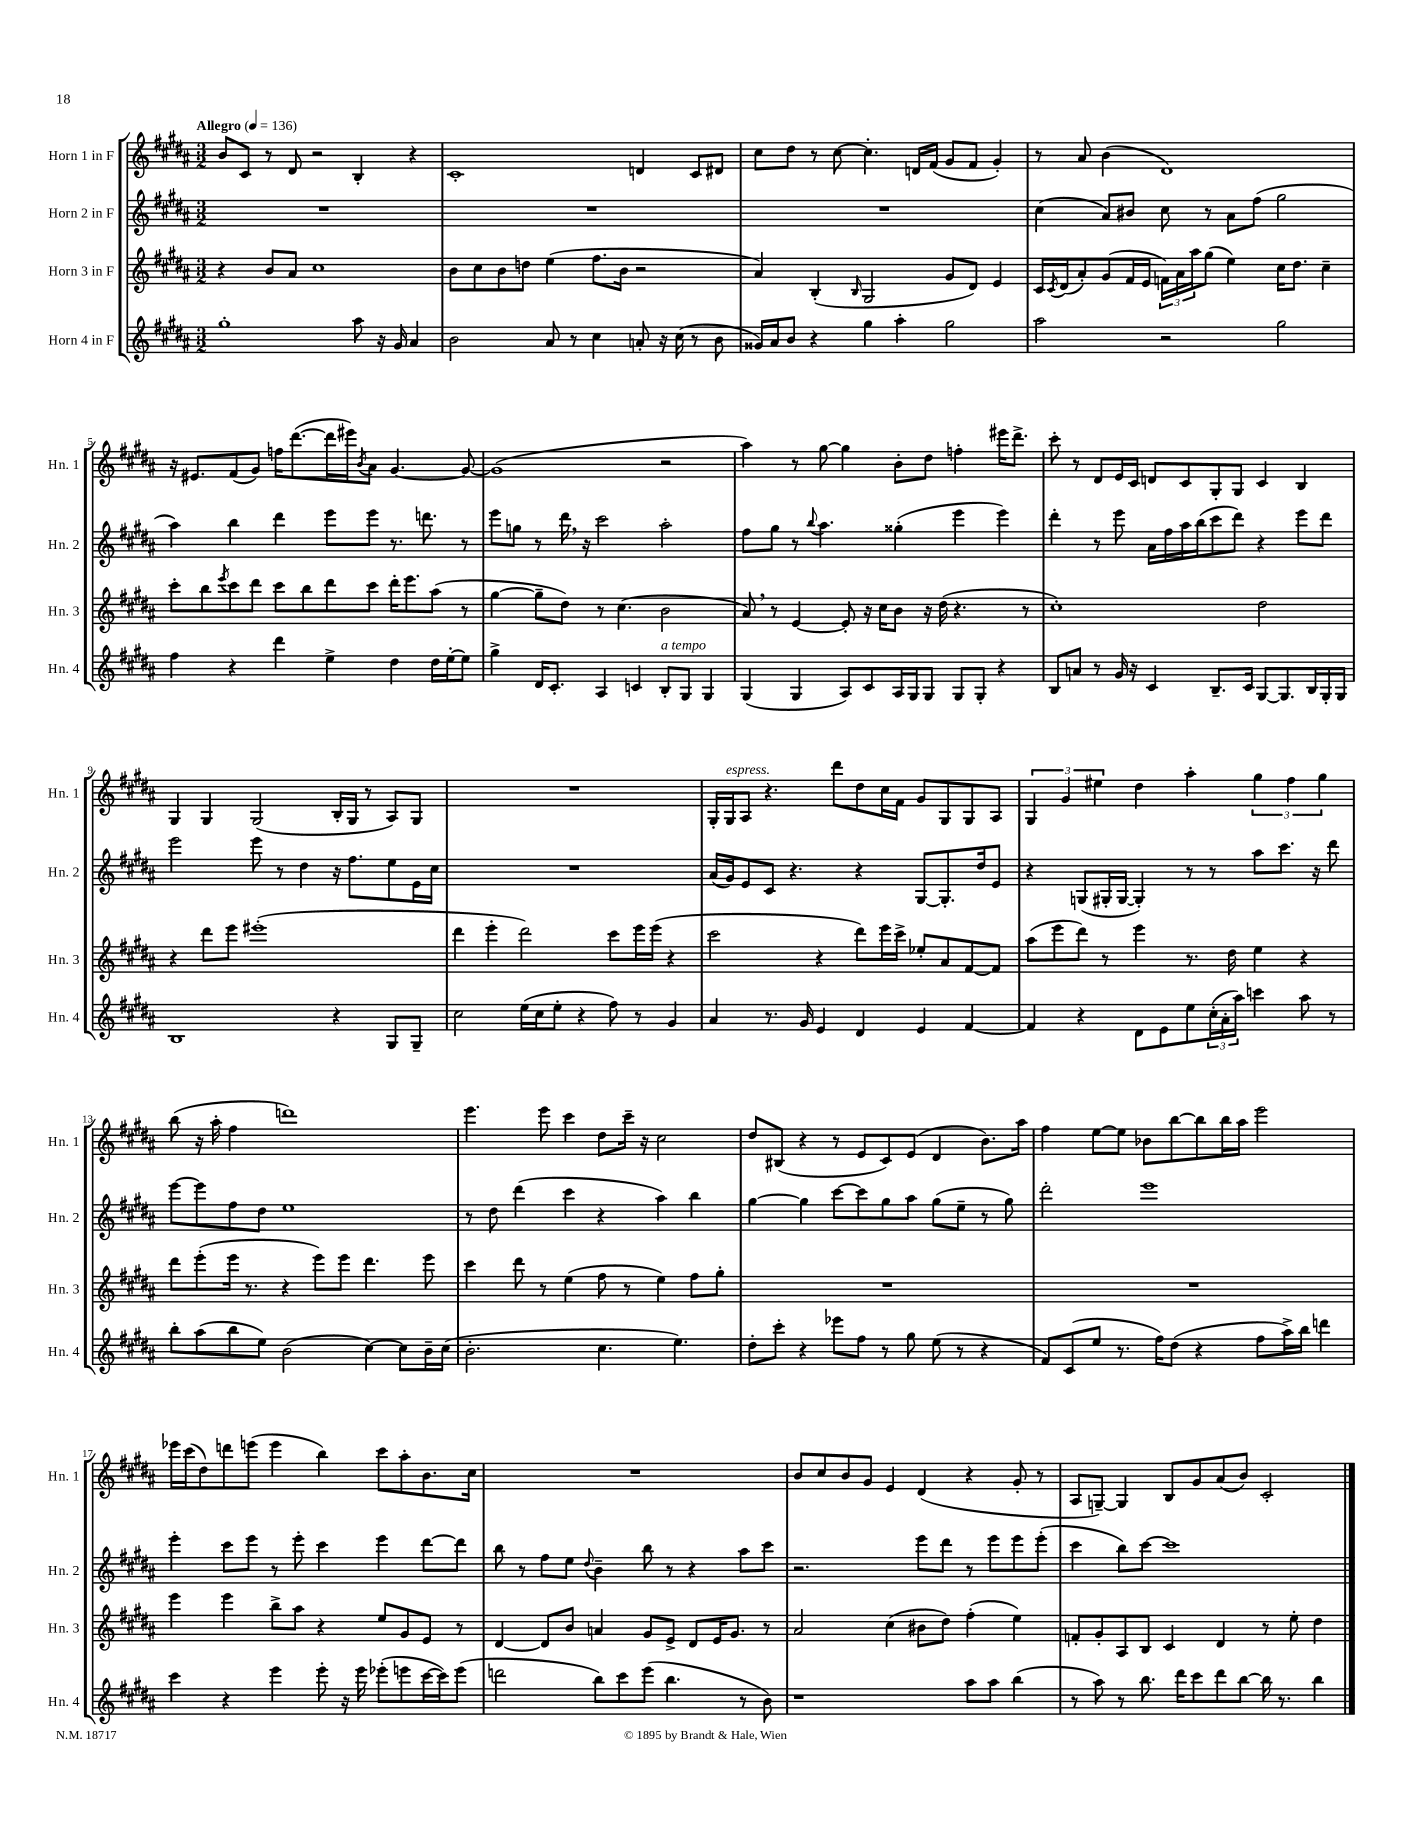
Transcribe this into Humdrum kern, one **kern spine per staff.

**kern	**kern	**kern	**kern
*staff4	*staff3	*staff2	*staff1
*clefG2	*clefG2	*clefG2	*clefG2
*k[f#c#g#d#a#]	*k[f#c#g#d#a#]	*k[f#c#g#d#a#]	*k[f#c#g#d#a#]
*M3/2	*M3/2	*M3/2	*M3/2
*MM136	*MM136	*MM136	*MM136
1gg#'	4r	1.r	8b
.	.	.	8c#
.	8b	.	8r
.	8a#	.	8d#
.	1cc#	.	2r
8aa#	.	.	4B'
16r	.	.	.
16g#	.	.	.
4a#	.	.	4r
=	=	=	=
2b	8b	1.r	1c#'
.	8cc#	.	.
.	8b	.	.
.	8dd	.	.
8a#	(4ee	.	.
8r	.	.	.
4cc#	8.ff#	.	.
.	16b	.	.
8a'	2r	.	4d
16r	.	.	.
(16cc#	.	.	.
8r	.	.	8c#
8b	.	.	8d#
=	=	=	=
16g##)	4a#)	1.r	8cc#
16a#	.	.	.
8b	.	.	8dd#
4r	(4B'	.	8r
.	.	.	[8cc#
.	16qqB	.	.
4gg#	2G#	.	4.cc#']
4aa#'	.	.	.
.	.	.	16d
.	.	.	(16f#
2gg#	8g#	.	8g#
.	8d#)	.	8f#
.	4e	.	4g#')
=	=	=	=
2aa#	16c#	(4cc#	8r
.	8qc#	.	.
.	(16d#	.	.
.	8a#')	.	8a#
.	(8g#	8a#)	(4b
.	16f#	8b#	.
.	16e	.	.
2r	24f)	8cc#	1d#)
.	24a#	.	.
.	24aa#	.	.
.	(8gg#	8r	.
.	4ee)	8a#	.
.	.	(8ff#	.
2gg#	16cc#	2gg#	.
.	8.dd#	.	.
.	4cc#~	.	.
=	=	=	=
4ff#	8ccc#'	4aa#)	16r
.	.	.	8.e#
.	8bb	.	.
.	8qeee	.	.
4r	8ccc#	4bb	(8f#
.	8ddd#	.	8g#)
4ddd#	8ccc#	4ddd#	16ff
.	.	.	([8.ddd#
.	8bb	.	.
4ee^	8ddd#	8eee	16ddd#]
.	.	.	16eee#)
.	.	.	8qb
.	8ccc#	8eee	8a#
4dd#	16ddd#'	8.r	[4.g#
.	8.eee	.	.
.	.	8.ddd	.
16dd#	(8aa#	.	.
[16ee'	.	.	.
8ee]	8r	8r	8g#_
=	=	=	=
4gg#^	[4gg#	8eee	(1g#]
.	.	8gg	.
16d#	8gg#~]	8r	.
8.c#'	.	.	.
.	8dd#)	16ddd#	.
.	.	16r	.
4A#	8r	2ccc#	.
.	(4.cc#	.	.
4c	.	.	.
8B'	2b	2aa#'	2r
8G#	.	.	.
4G#	.	.	.
=	=	=	=
(4G#	8a#)	8ff#	4aa#)
.	8r	8gg#	.
4G#	[4e	8r	8r
.	.	8qqbb	.
.	.	4.aa#	[8gg#
8A#)	8e']	.	4gg#]
8c#	16r	.	.
.	16cc#	.	.
16A#	8b	(4gg##'	8b'
16G#	.	.	.
8G#	16r	.	8dd#
.	(16dd#	.	.
8G#	4.r	4eee	4ff'
8G#'	.	.	.
4r	.	4eee)	16eee#
.	.	.	8.ddd#^
.	8r	.	.
=	=	=	=
8B	1cc#')	4ddd#'	8ccc#'
8a	.	.	8r
8r	.	8r	8d#
16g#	.	8eee	16e
16r	.	.	16c#
4c#	.	16a#	8d
.	.	16ff#	.
.	.	16aa#	8c#
.	.	(16bb	.
8.B~	.	8ccc#	8G#'
.	.	8ddd#)	8G#
16c#	.	.	.
[8G#	2dd#	4r	4c#
8.G#]	.	.	.
.	.	8eee	4B
16B	.	.	.
16G#'	.	8ddd#	.
16G#	.	.	.
=	=	=	=
1B	4r	2eee	4G#
.	8ddd#	.	4G#
.	8eee	.	.
.	(1eee#'	8eee	(2G#
.	.	8r	.
.	.	4dd#	.
4r	.	16r	16B'
.	.	8.ff#	16G#
.	.	.	8r
8G#	.	8ee	8A#)
8G#~	.	16e	8G#
.	.	16cc#	.
=	=	=	=
2cc#	4ddd#	1.r	1.r
.	4eee'	.	.
(16ee	2ddd#)	.	.
16cc#	.	.	.
8ee'	.	.	.
4r	.	.	.
8ff#)	8ccc#	.	.
8r	16eee	.	.
.	(16eee	.	.
4g#	4r	.	.
=	=	=	=
4a#	2ccc#	(16a#	16G#'
.	.	16g#)	16G#
.	.	8e	8A#
8.r	.	8c#	4.r
.	.	4.r	.
16g#	.	.	.
4e	4r	.	.
.	.	.	8ddd#
4d#	8ddd#)	4r	8dd#
.	16eee	.	16cc#
.	16ccc#^	.	16f#
4e	8ee-'	[8G#	8g#
.	8a#	8.G#']	8G#
[4f#	[8f#	.	8G#
.	.	16dd#	.
.	8f#]	8e	8A#
=	=	=	=
4f#]	(8aa#	4r	6G#
.	8eee	.	.
.	.	.	6g#
4r	8ddd#)	(8G	.
.	.	.	6ee#
.	8r	16G#'	.
.	.	[16G#	.
8d#	4eee	4G#'])	4dd#
8e	.	.	.
8ee	8.r	8r	4aa#'
(24cc#'	.	8r	.
24a#'	.	.	.
.	16dd#	.	.
24aa#)	.	.	.
4ccc	4ee	8aa#	6gg#
.	.	8.ccc#	.
.	.	.	6ff#
8aa#	4r	.	.
.	.	16r	.
.	.	.	6gg#
8r	.	8ddd#	.
=	=	=	=
8bb'	8ddd#	[8eee	(8bb
(8aa#	(8eee'	8eee]	16r
.	.	.	16aa#'
8bb	16eee	8ff#	4ff#
.	8.r	.	.
8ee)	.	8dd#	.
(2b	4r	1ee	1ddd)
.	8eee)	.	.
.	8eee	.	.
[4cc#)	4.ddd#	.	.
8cc#]	.	.	.
16b~	8eee	.	.
(16cc#	.	.	.
=	=	=	=
2.b'	4ccc#	8r	4.eee
.	.	8dd#	.
.	8ddd#	(4ddd#	.
.	8r	.	8eee
.	(4ee	4ccc#	4ccc#
4.cc#	8ff#	4r	8dd#
.	8r	.	16ccc#~
.	.	.	16r
.	4ee)	4aa#)	2cc#
4.ee)	.	.	.
.	8ff#	4bb	.
.	8gg#'	.	.
=	=	=	=
8dd#'	1.r	[4gg#	8dd#
8ccc#'	.	.	(8B#
4r	.	4gg#]	4r
8eee-	.	[8ccc#	8r
8ff#	.	8ccc#]	8e
8r	.	8gg#	8c#)
8gg#	.	8aa#	(8e
(8ee	.	(8gg#	4d#
8r	.	8ee~	.
4r	.	8r	8.b)
.	.	8gg#)	.
.	.	.	16aa#
=	=	=	=
8f#)	1.r	2ddd#'	4ff#
(8c#	.	.	.
8ee	.	.	[8ee
8.r	.	.	8ee]
.	.	1eee	8b-
16ff#)	.	.	.
(8dd#	.	.	[8bb
4r	.	.	8bb]
.	.	.	16bb
.	.	.	16aa#
8ff#	.	.	2eee
16aa#^)	.	.	.
16bb	.	.	.
4ddd	.	.	.
=	=	=	=
4ccc#	4eee	4eee'	16eee-
.	.	.	(16ccc#
.	.	.	8dd#)
4r	4eee	8ccc#	8ddd
.	.	8eee	(8eee
4eee	8bb^	8r	4eee
.	8aa#	8eee'	.
8eee'	4r	4ccc#	4bb)
16r	.	.	.
16eee	.	.	.
(8eee-'	8ee	4eee	8ccc#
8eee	8g#	.	8aa#'
[16ccc#	8e	[8ddd#	8.b
16ccc#])	.	.	.
(8eee	8r	8ddd#]	.
.	.	.	16cc#
=	=	=	=
2ddd	[4d#	8bb	1.r
.	.	8r	.
.	8d#]	8ff#	.
.	8b	8ee	.
.	.	8qqdd#	.
8bb)	4a	4b~	.
8ccc#	.	.	.
(8eee	8g#	8bb	.
4.bb	8e^	8r	.
.	8d#	4r	.
.	16e	.	.
.	8.g#	.	.
8r	.	8aa#	.
8b)	8r	8ccc#	.
=	=	=	=
1r	2a#	2.r	8b
.	.	.	8cc#
.	.	.	8b
.	.	.	8g#
.	(4cc#	.	4e
.	8b#	8eee	(4d#
.	8dd#)	8ddd#	.
8aa#	(4ff#'	8r	4r
8aa#	.	8eee	.
(4bb	4ee)	8eee	8g#'
.	.	(8eee'	8r
=	=	=	=
8r	8f'	4ccc#	8A#
8aa#)	8g#'	.	[8G~)
8r	8A#	8bb)	4G]
8.bb	8B	[8ccc#	.
.	4c#	1ccc#]	8B
16ddd#	.	.	.
8ccc#	.	.	8g#
8ddd#	4d#	.	(8a#
[8bb	.	.	8b)
16bb]	8r	.	2c#'
8.r	.	.	.
.	8ee'	.	.
4bb	4dd#	.	.
==	==	==	==
*-	*-	*-	*-
